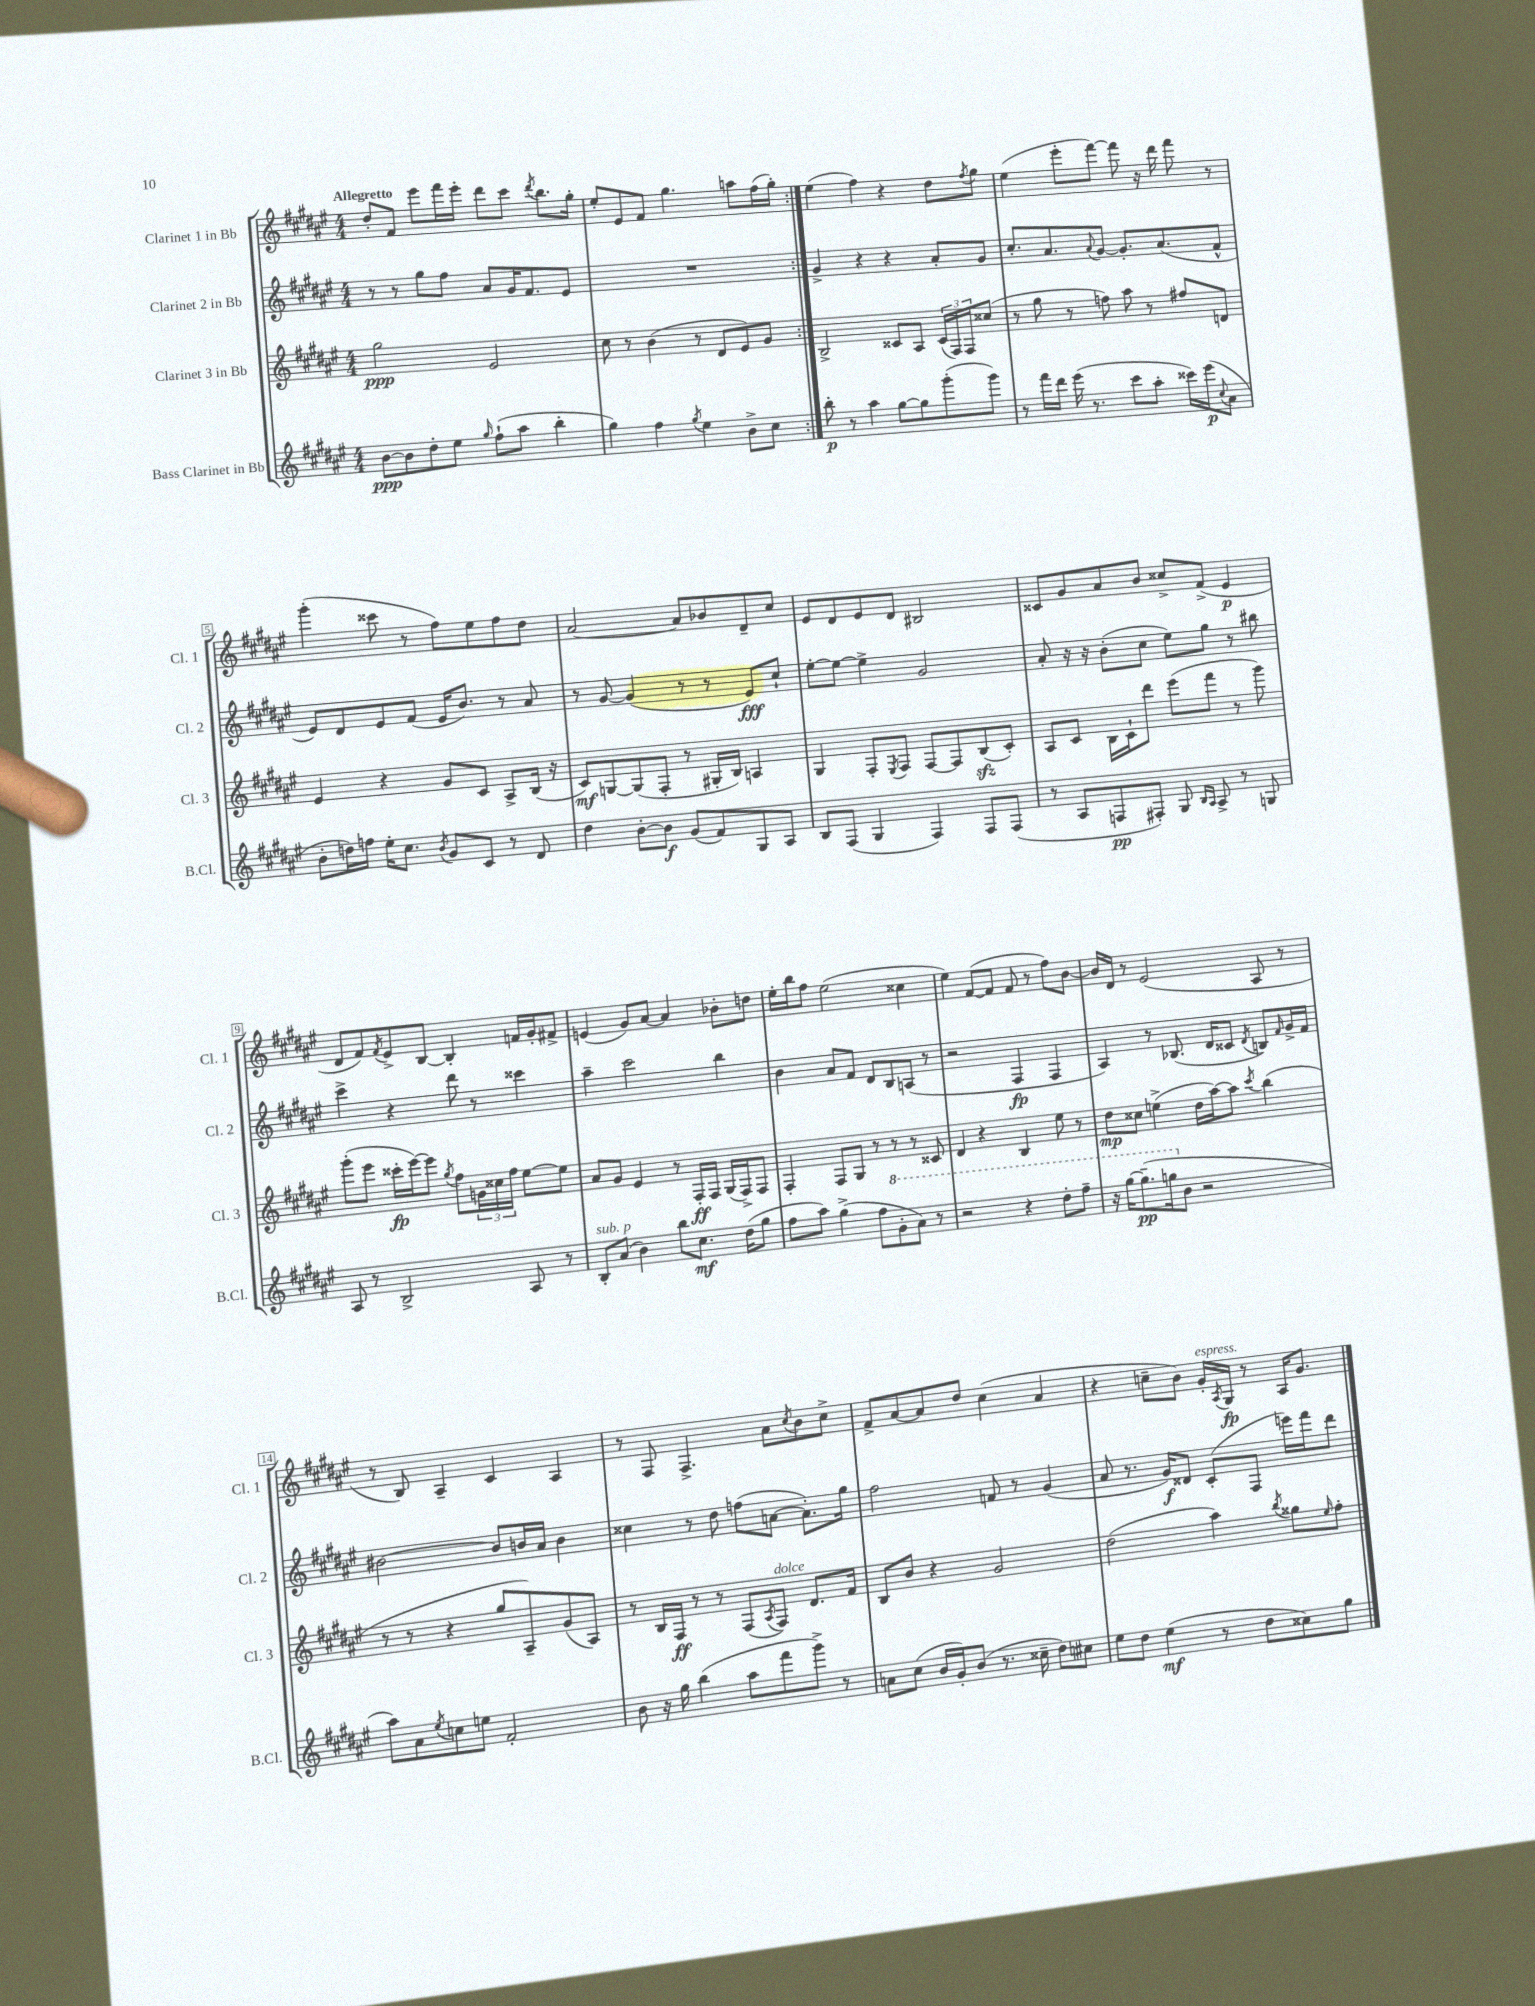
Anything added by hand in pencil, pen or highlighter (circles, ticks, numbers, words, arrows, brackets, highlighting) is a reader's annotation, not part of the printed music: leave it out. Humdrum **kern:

**kern	**kern	**kern	**kern
*staff4	*staff3	*staff2	*staff1
*clefG2	*clefG2	*clefG2	*clefG2
*k[f#c#g#d#a#e#]	*k[f#c#g#d#a#e#]	*k[f#c#g#d#a#e#]	*k[f#c#g#d#a#e#]
*M4/4	*M4/4	*M4/4	*M4/4
[8b	2gg#	8r	8dd#'
8b]	.	8r	8f#
8dd#'	.	8gg#	8eee#
8ee#	.	8ff#	16fff#
.	.	.	16eee#'
16qqgg#	.	.	.
(8ff#`	2e#	8a#	8ddd#
8aa#	.	16g#	8ccc#
.	.	8.f#	.
.	.	.	8qddd#
4bb'	.	.	8.bb
.	.	8e#	.
.	.	.	16gg#'
=	=	=	=
4gg#)	8cc#	1r	8ee#'
.	8r	.	8e#
4ff#	(4b	.	8f#
.	.	.	4.gg#
8qgg#	.	.	.
4ee#	8r	.	.
.	8d#	.	.
8b^	8e#)	.	8aa
8cc#	8g#	.	(16ff#
.	.	.	16gg#')
=:|!	=:|!	=:|!	=:|!
8bb'	2B^	4g#^	(4ee#
8r	.	.	.
4aa#	.	4r	4ff#)
[8gg#	8c##	4r	4r
8gg#]	8A#	.	.
(8ggg#'	(24c##	8a#'	8dd#
.	24F#)	.	.
.	24F#	.	.
.	.	.	8qff#
8ggg#)	(8cc##	8g#	8gg#
=	=	=	=
8r	8r	8.cc#'	(4ee#
16fff#	8gg#	.	.
16ddd#	.	8.a#	.
(16eee#	8r	.	8eee#'
8.r	.	.	.
.	.	8qqa#	.
.	8ff)	[8g#	[8fff#)
8ccc#	8aa#	8.g#']	8fff#]
8aa#'	8r	.	16r
.	.	(8.a#	16ddd#
16ccc##)	8ff#	.	8fff#
(16eee#	.	.	.
8qqcc#	.	.	.
8a#	8d	8f#^^	8r
=	=	=	=
8b'	4e#	8e#)	(4ggg#'
16dd)	.	8d#	.
16ff	.	.	.
16ee#'	4r	8e#	8ccc##
8.cc#	.	.	.
.	.	(8f#	8r
8qb	.	.	.
8g#	8g#	16e#	8ff#)
.	.	8.b)	.
8c#	8c#	.	8ee#
8r	8A#^	8r	8ff#
8d#	(16B	8a#	8dd#
.	16r	.	.
=	=	=	=
4dd#	8c#)	8r	[2a#
.	[8G	[8g#	.
[8b'	(8G]	(4g#]	.
8b]	8F#'	.	.
(8g#	8r	8r	8a#]
8f#)	16G#'	8r	8b-
.	16B)	.	.
8G#	4A	8e#)	8d#~
8A#	.	8cc#`	8cc#
=	=	=	=
8B	4G#	[8ee#'	8e#
(8F#	.	8ee#_	8d#
4G#	8F#'	4ee#^]	8e#
.	8qE#	.	.
.	8F#	.	8d#
4F#)	[8F#	2g#	2B#
.	8F#]	.	.
8F#	(8B	.	.
(8F#	8c#')	.	.
=	=	=	=
8r	8A#	8a#'	8c##
8A#	8c#	16r	8g#
.	.	16r	.
8F	16B	(8b'	8a#
.	16c#`	.	.
8F#')	8ddd#	8cc#	8b
8G#	(8eee#	8ee#)	8cc##^
16qqB	.	.	.
16qqA#	.	.	.
8A#^	8fff#	8gg#	(8f#^
8r	8r	8r	4e#
8G	8ggg#)	8bb#	.
=	=	=	=
8A#	(8ggg#'	4ccc#^	8d#
8r	8eee#	.	8f#)
.	.	.	8qf#
2B^	16ccc##'	4r	8e#^
.	[16eee#)	.	.
.	8eee#]	.	[8B
.	8qgg#	.	.
.	8ff#	8ddd#	4B']
.	24g	8r	.
.	24cc##	.	.
.	24ff#	.	.
8A#	[8ee#	4ccc##	16f
.	.	.	16g#'
8r	8ee#]	.	8f#^
=	=	=	=
8B'	8a#	4aa#~	(4e
(8a#	8g#	.	.
4b)	4e#	2ccc#	8g#)
.	.	.	[8a#
8bb	8r	.	4a#]
8.cc#	16F#'	.	.
.	16F#	.	.
.	(16G#	4bb	8b-'
(16dd#	16F#^)	.	.
8gg#	8F#	.	8dd
=	=	=	=
8ff#	4F#'	4b	16ee#'
.	.	.	16bb
8aa#)	.	.	8ff#
(4gg#^	8F#	8a#	(2ee#
.	8G#	8f#	.
8ff#	8r	8d#	.
8gg#'	8r	8B	.
8aa#)	8r	(8A	4cc##
8r	8c##	8r	.
=	=	=	=
2r	4d#	2r	4ee#)
.	4r	.	([8f#
.	.	.	8f#]
4r	4B	4F#	8f#
.	.	.	8r
8ddd#'	8ee#	4F#	8ff#)
8fff#~	8r	.	[8b
=	=	=	=
16r	8dd#	4A#)	16b]
[16ggg#	.	.	16d#
(8.ggg#~]	8cc##	.	8r
.	(4ee^	8r	(2e#
16ggg	.	.	.
8b	.	(8.B-	.
2r	16dd#	.	.
.	[16aa#)	16d#	.
.	8aa#]	8c##	.
.	8qccc#	8qd#	.
.	(4bb	8B)	8A#
.	.	16qqf#	.
.	.	16g#^	8r
.	.	16f#	.
=	=	=	=
8aa#)	8r	[2b#	8r
8a#	8r	.	8B)
8qee#	.	.	.
8cc	4r	.	4A#~
8ee	.	.	.
2f#'	8gg#	8b#]	4c#
.	8A#~)	16b	.
.	.	16a#	.
.	(8g#	4b	4A#
.	8A#)	.	.
=	=	=	=
8b	8r	4cc##	8r
16r	16B	.	8F#
16gg#	16F#	.	.
(4bb	8r	8r	4.F#^
.	8r	8dd#	.
8aa#	(8F#	(8ff	.
.	8qA#	.	.
8fff#	8F#)	[8a	8a#
.	.	.	8qcc#
8ggg#^)	8.d#	8.a'])	8b
8r	.	.	8cc#^
.	16f#	16gg#	.
=	=	=	=
8a	8B	2ff#	8f#^
(8cc#	8b	.	[8a#
16b	4r	.	8a#]
16g#')	.	.	.
(8b	.	.	8dd#
8.r	2g#	8f	(4cc#
.	.	8r	.
16cc##~	.	.	.
8dd#)	.	(4g#	4a#
8cc#	.	.	.
=	=	=	=
8ee#	(2dd#	8a#	4r
8dd#	.	8.r	.
(4ee#	.	.	8cc~
.	.	16g#)	.
.	.	8d##	8b)
8r	4aa#)	(8c#'	16g#'
.	.	.	8qA#
.	.	.	16G#
8dd#	.	8F#	8r
.	8qbb	.	.
8cc##)	8gg##	16eee)	16A#
.	.	16fff#	8.g#
.	16qqee#	.	.
8gg#	8ff#'	8ddd#	.
==	==	==	==
*-	*-	*-	*-
